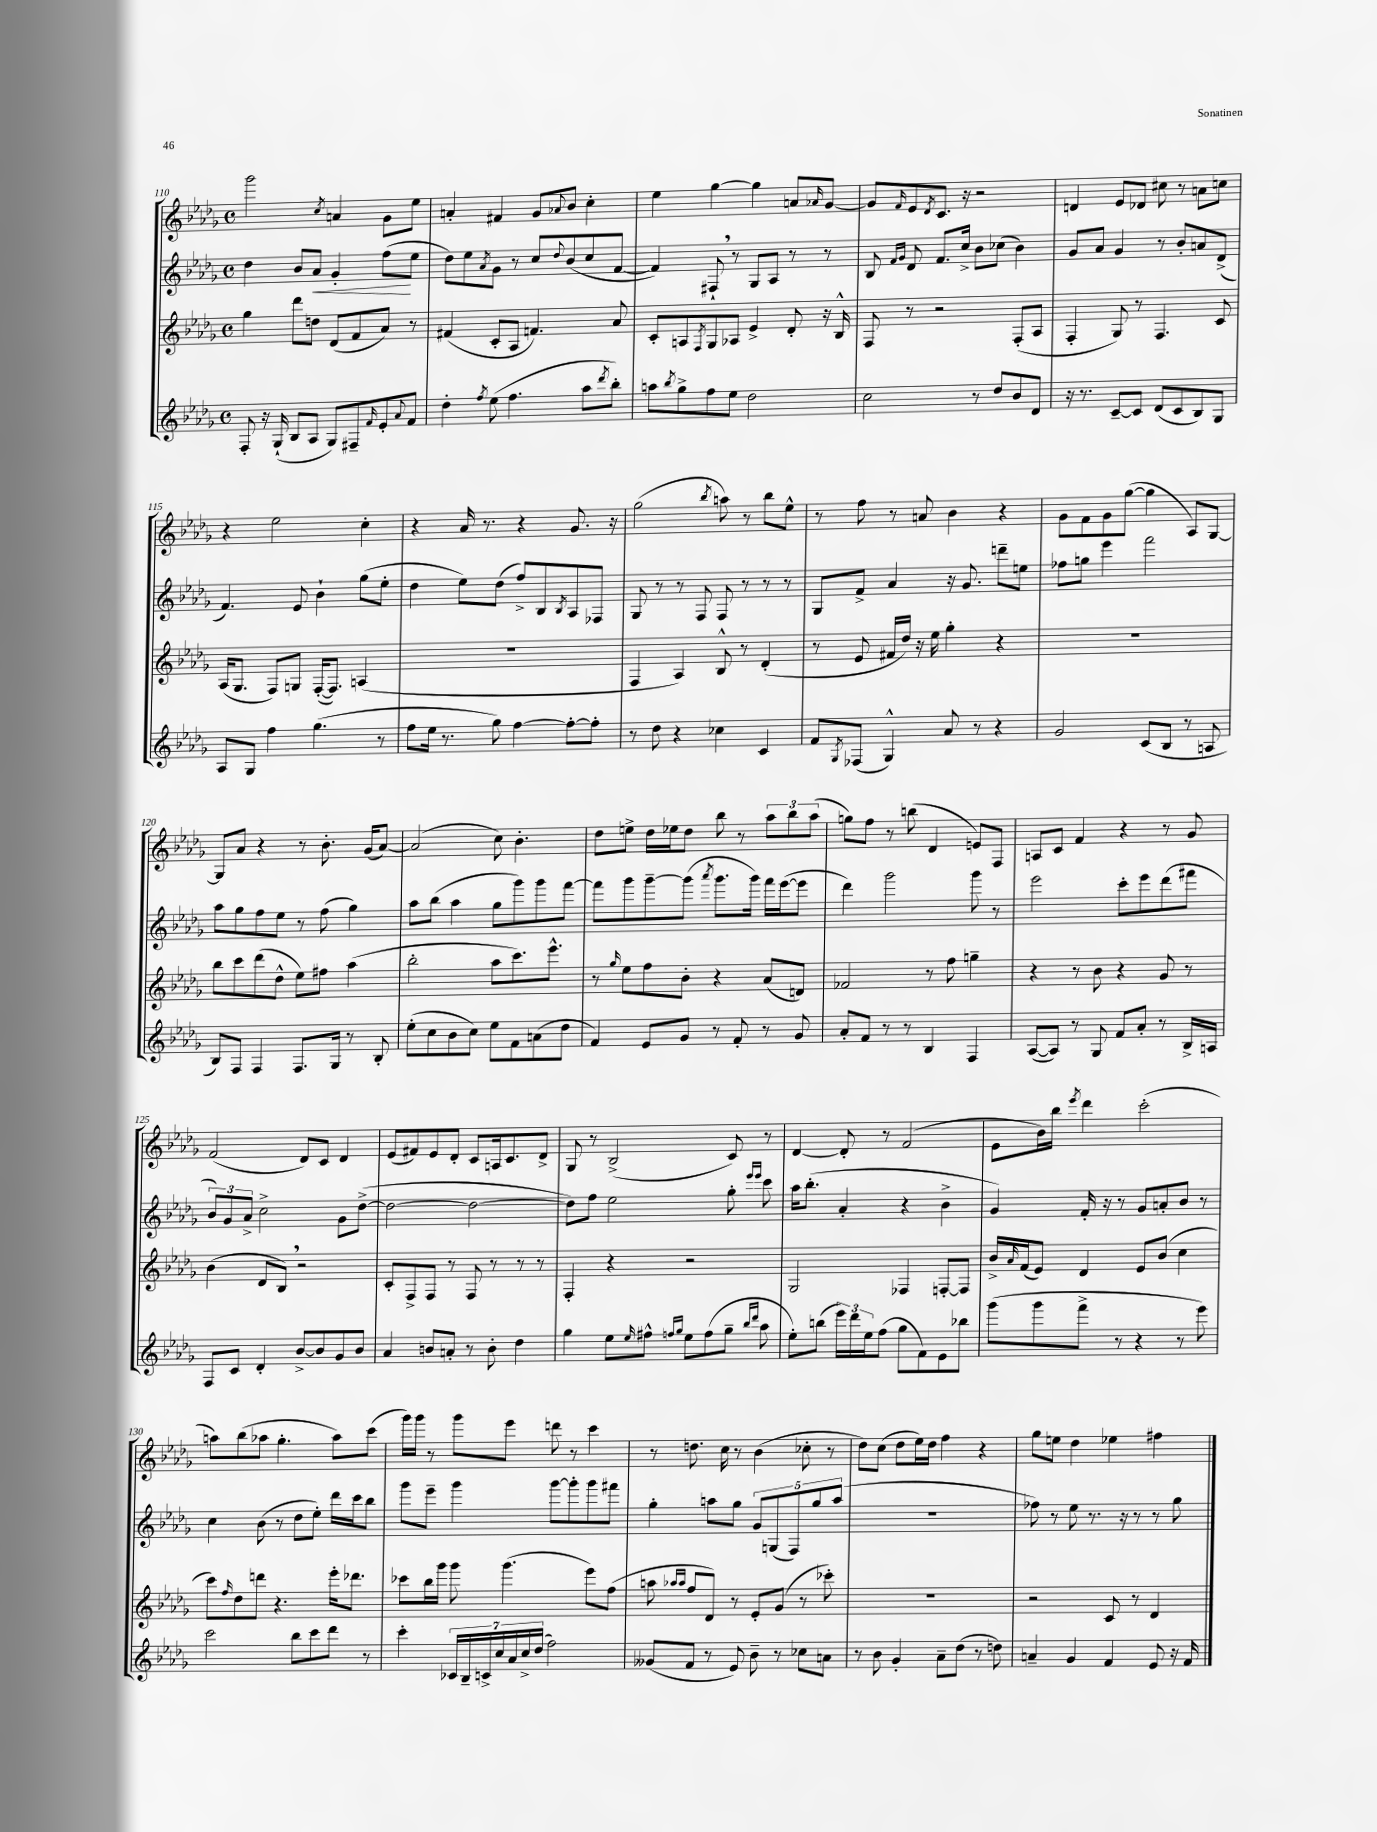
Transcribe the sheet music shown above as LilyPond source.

<<
\new StaffGroup <<
\new Staff = "s0" {
    \clef treble \key des \major \defaultTimeSignature \time 4/4
    ges'''2 \acciaccatura { c''8 } a'4 ges'8 ees''8 |
    a'4-. fis'4 ges'8 \appoggiatura { aes'8 } bes'8 c''4-. |
    ees''4 ges''4~ ges''4 a'8 \grace { aes'16 } ges'8~ |
    ges'8 \grace { f'16 } ees'8 \acciaccatura { des'8 } c'8. r16 r2 |
    d'4 ees'8 des'8 cis''8 r8 a'8 c''8 |
    r4 ees''2 c''4-. |
    r4 aes'16 r8. r4 ges'8. r16 |
    ges''2( \acciaccatura { bes''8 } a''8) r8 bes''8 ees''8-^ |
    r8 f''8 r8 a'8 bes'4 r4 |
    ges'8 f'8 ges'8 ges''8~( ges''4 aes8) ges8~ |
    ges8 aes'8 r4 r8 bes'8.-. ges'16( aes'8~) |
    aes'2( c''8) bes'4.-. |
    des''8 e''8-> des''16 ees''16 des''8 bes''8 r8 \tuplet 3/2 { aes''8 bes''8 aes''8( } |
    g''8) f''8 r8 b''8( des'4 e'8) f8 |
    a8 c'8 f'4 r4 r8 ges'8 |
    f'2( des'8) c'8 des'4 |
    ees'8( fis'8) ees'8 des'8-. c'8 a16 c'8. des'8-> |
    ges8 r8 bes2->( c'8) r8 |
    des'4~ des'8-. r8 f'2( |
    ees'8 bes'16) bes''16 \acciaccatura { ees'''8 } des'''4 c'''2-.( |
    a''8) bes''8( aes''8 ges''4.-. aes''8) c'''8( |
    ges'''16) ges'''16 r8 ges'''8 ees'''8 d'''8 r8 c'''4 |
    r8 d''8. c''16 r8 bes'4( ces''8-. r8 |
    des''8) c''8( des''8 ees''16) des''16 f''4 r4 |
    ges''8 e''8 des''4 ees''4 fis''4 \bar "|." |
}
\new Staff = "s1" {
    \clef treble \key des \major \defaultTimeSignature \time 4/4
    des''4 bes'8 aes'8\< ges'4-. f''8\!( ees''8 |
    des''8) ees''8 \acciaccatura { aes'8 } ges'8 r8 c''8 \appoggiatura { des''8 } bes'8( c''8 f'8~ |
    f'4) fis8-! \breathe r8 ges8 aes8 r8 r8 |
    bes8 \grace { f'16 ges'16 } des'8 f'8. c''16-> bes'8 ces''8( bes'4) |
    ges'8 aes'8 ges'4 r8 bes'8-. a'8 des'8->( |
    f'4.) ees'8 bes'4-! ges''8( ees''8-. |
    des''4 ees''8) des''8( f''8->) bes8 \acciaccatura { bes8 } aes8 fes8 |
    ges8 r8 r8 f8 f8 r8 r8 r8 |
    ges8 f'8-> aes'4 r16 ges'8. d'''8-- e''8 |
    fes''8 g''8 ees'''4 f'''2 |
    aes''8 ges''8 f''8 ees''8 r8 f''8( ges''4) |
    aes''8 bes''8( aes''4 ges''8 ges'''8) ges'''8 f'''8~ |
    f'''8 ges'''8 ges'''8~-- ges'''8( \acciaccatura { aes'''8 } ges'''8. ges'''16) f'''16 ees'''16~( ees'''8 |
    des'''4) ges'''2 ges'''8 r8 |
    ees'''2 c'''8-. ees'''8 des'''8( fis'''8 |
    \tuplet 3/2 { bes'8) ges'8 aes'8-> } c''2-> ges'8 des''8~->( |
    des''2~ des''2~ |
    des''8) f''8 ees''2 ges''8-. \grace { ees'''16 ees'''16 } c'''8 |
    aes''16 bes''8.-.( aes'4-. r4 bes'4-> |
    ges'4) f'16-. r16 r8 ges'8 a'8-. bes'8 r8 |
    c''4 bes'8( r8 des''8 ees''8-.) des'''16 c'''16 bes''8 |
    ges'''8 ees'''8-- ges'''4 ges'''8~ ges'''8-. ges'''8 fis'''8 |
    ges''4-. a''8 ges''8 \tuplet 5/4 { ges'8 g8( f8) ges''8 a''8( } |
    R1 |
    fes''8) r8 ees''8 r8. r16 r8 r8 ges''8 \bar "|." |
}
\new Staff = "s2" {
    \clef treble \key des \major \defaultTimeSignature \time 4/4
    ges''4 des'''8 d''8 des'8( f'8 aes'8) r8 |
    fis'4( c'8-. aes8 f'4.) aes'8 |
    c'8-. a8 \acciaccatura { f8 } ges8 aes8 ees'4-> des'8-. r16 bes16-^ |
    f8 r8 r2 f8-.( aes8 |
    f4-. ges8) r8 f4. c'8 |
    aes16( ges8. f8) g8 f16~-.( f8.) a4( |
    R1 |
    f4 aes4) bes8-^ r8 des'4-.( |
    r8 ees'8 fis'16 des''16) r16 ees''16 ges''4-. r4 |
    R1 |
    bes''8 c'''8 des'''8( des''8-^ ees''8) fis''8 aes''4( |
    bes''2-. aes''8 c'''8.) ees'''8.-^ |
    r8 \grace { ges''16 } ees''8 f''8 bes'8-. r4 aes'8( d'8) |
    fes'2 r8 f''8 g''4-- |
    r4 r8 bes'8 r4 ges'8 r8 |
    bes'4( des'8 bes8) \breathe r2 |
    c'8-. f8-> f8 r8 f8 r8 r8 r8 |
    f4-. r4 r2 |
    ges2 fes4 f8~-. f8 |
    bes'16-> \grace { aes'16 } f'16( ees'8) des'4 ees'8 bes'8( c''4 |
    c'''8) \grace { f''16 } des''8 d'''8 r4. ees'''16-. des'''8. |
    ces'''8 bes''16 ges'''16 ges'''8 ges'''4.( ees'''8) f''8( |
    a''8 \grace { aes''16 aes''16 } f''8 des'8) r8 ees'8-. ges'8( r8 ces'''8-.) |
    R1 |
    r2 c'8 r8 des'4 \bar "|." |
}
\new Staff = "s3" {
    \clef treble \key des \major \defaultTimeSignature \time 4/4
    f8-. r16 ges16-!( bes8 aes8 ges8) fis8-- \grace { f'16 } ees'8-. \appoggiatura { aes'8 } f'8 |
    des''4-. \acciaccatura { f''8 } ees''8( f''4. aes''8 \acciaccatura { des'''8 } bes''8-.) |
    a''8 \acciaccatura { bes''8 } ges''8-> f''8 ees''8 des''2 |
    c''2 r8 des''8 bes'8 des'8 |
    r16 r8. c'8~-- c'8 des'8( c'8 bes8) ges8 |
    aes8 ges8 f''4 ges''4.( r8 |
    f''8 ees''16 r8. ges''8) f''4~ f''8~-. f''8-. |
    r8 des''8 r4 ces''4 c'4 |
    f'8 \acciaccatura { ges8 } fes8( ges4-^) aes'8 r8 r4 |
    ges'2 c'8( bes8 r8 a8 |
    bes8) f8 f4 f8. ges16 r8 bes8-. |
    ees''8-.( c''8 bes'8 c''8) ees''8 f'8 a'8( des''8 |
    f'4) ees'8 ges'8 r8 f'8-. r8 ges'8 |
    aes'8-. f'8 r8 r8 bes4 f4 |
    aes8~( aes8) r8 ges8 f'8 aes'8-. r8 bes16-> a16 |
    f8 c'8 des'4-. bes'8~-> bes'8 ges'8 bes'8 |
    aes'4 b'8 a'8-. r8 b'8-. des''4 |
    ges''4 ees''8 \grace { ees''16 } fis''8-^ \grace { f''16 ges''16 } ees''8 f''8( ges''8-- \grace { bes''16 des'''16 } aes''8 |
    ees''8-.) b''8( \tuplet 3/2 { ees'''16) des'''16 ees''16 } f''8( ges''8 f'8) ees'8 bes''8 |
    ges'''8( ges'''8 f'''8-> r8 r4 r8 ees'''8) |
    c'''2 bes''8 c'''8 des'''8 r8 |
    c'''4-. \tuplet 7/4 { ces'16 bes16-- c'16-> c''16 aes'16 c''16-> des''16( } f''2) |
    geses'8( f'8 r8 ees'8) bes'8-- r8 ces''8 a'8 |
    r8 bes'8 ges'4-. aes'8-- des''8( r8 d''8) |
    a'4-- ges'4 f'4 ees'8 r16 f'16 \bar "|." |
}
>>
>>
\layout { \context { \Score currentBarNumber = #110 } }
